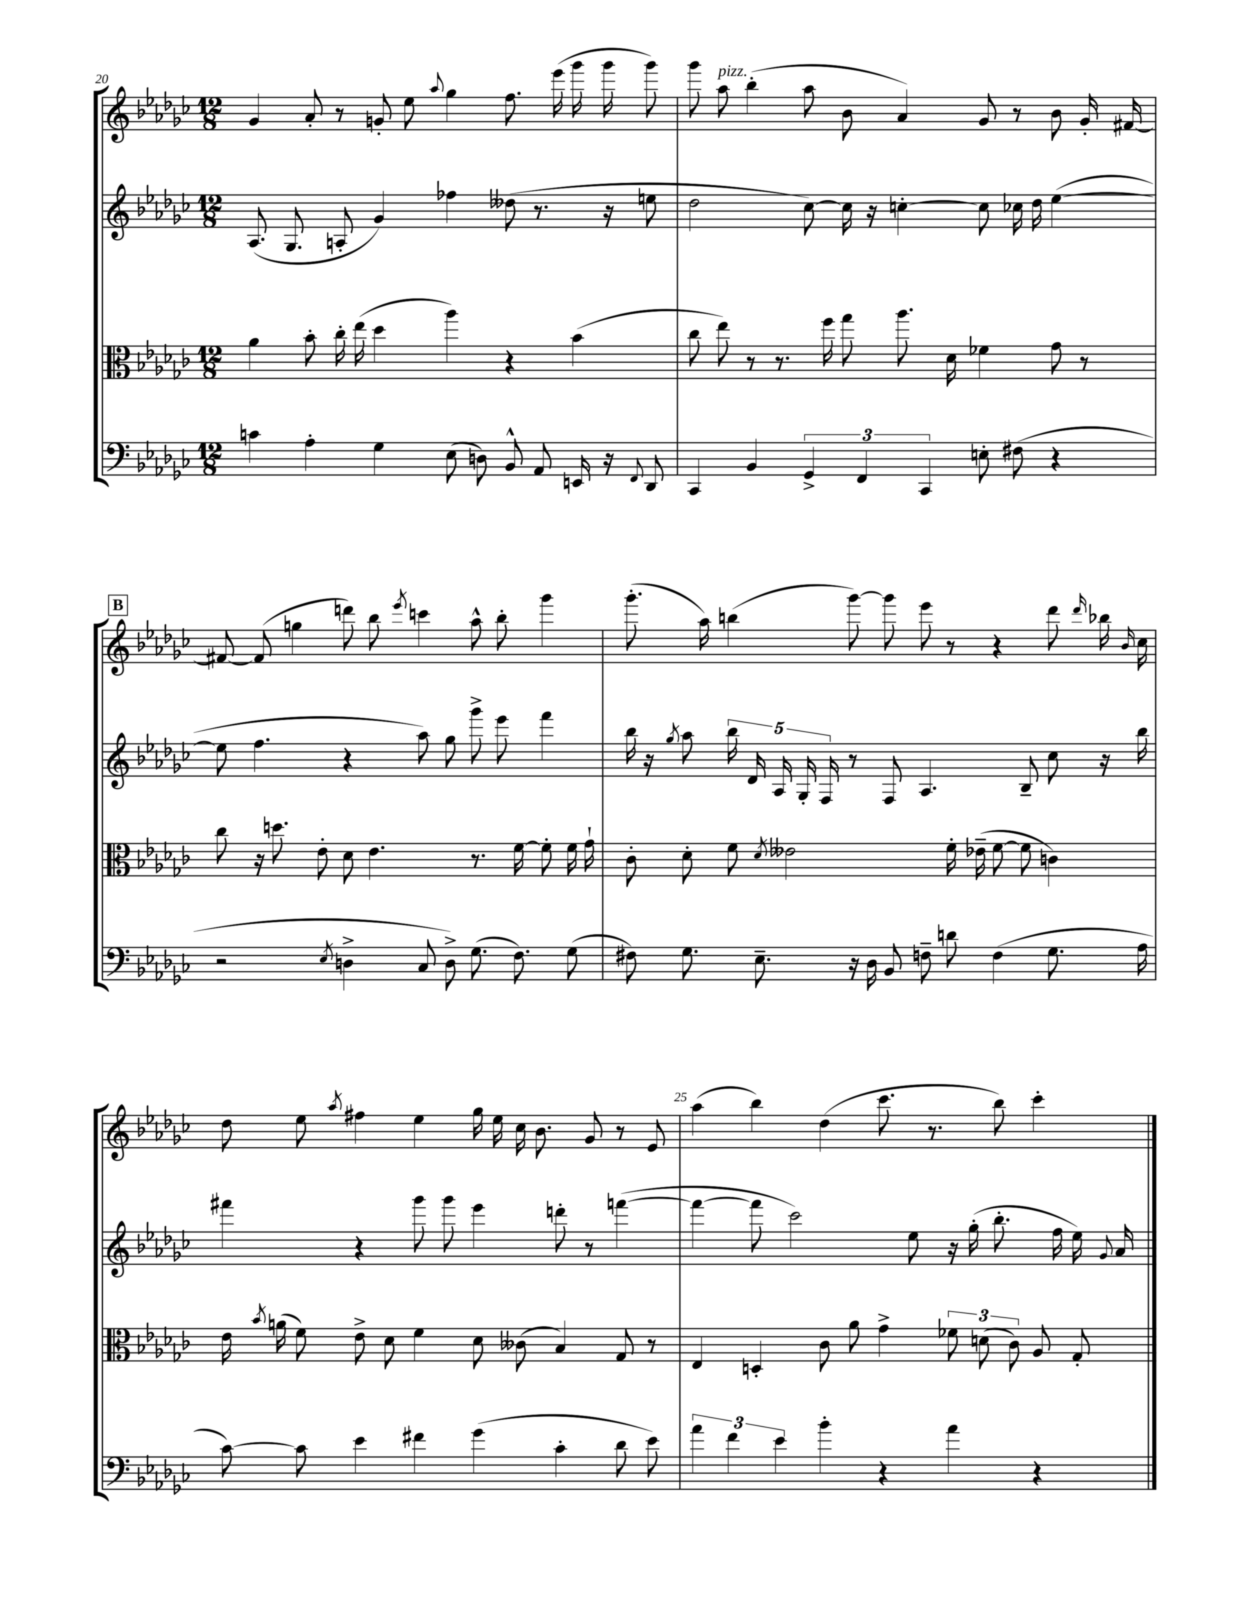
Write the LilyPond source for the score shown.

<<
\new StaffGroup <<
\new Staff = "s0" {
    \clef treble \key ges \major \numericTimeSignature \time 12/8
    \autoBeamOff ges'4 aes'8-. r8 g'8-. ees''8 \appoggiatura { aes''8 } ges''4 f''8. ees'''16( ges'''16 ges'''16 ges'''8) |
    ges'''8 aes''8^\markup { \italic "pizz." } bes''4-.( aes''8 bes'8 aes'4) ges'8 r8 bes'8 ges'16-. fis'16~ |
    \mark \markup { \box "B" } fis'8~ fis'8( g''4 d'''8) bes''8 \acciaccatura { ees'''8 } c'''4 aes''8-^ bes''8-. ges'''4 |
    ges'''8.-.( aes''16) b''4( ges'''8~) ges'''8 ees'''8 r8 r4 des'''8 \grace { des'''16 } bes''16 \grace { bes'16 } ces''16 |
    des''8 ees''8 \acciaccatura { aes''8 } fis''4 ees''4 ges''16 ees''16 ces''16 bes'8. ges'8 r8 ees'8 |
    aes''4( bes''4) des''4( ces'''8. r8. bes''8) ces'''4-. \bar "|." |
}
\new Staff = "s1" {
    \clef treble \key ges \major \numericTimeSignature \time 12/8
    \autoBeamOff aes8.( ges8. a8-. ges'4) fes''4 deses''8( r8. r16 e''8 |
    des''2 ces''8~) ces''16 r16 c''4~-. c''8 ces''16 des''16 ees''4~( |
    \mark \markup { \box "B" } ees''8 f''4. r4 aes''8) ges''8 ges'''8-> ees'''8 f'''4 |
    bes''16 r16 \acciaccatura { ges''8 } aes''8 \tuplet 5/4 { bes''16 des'16 aes16 ges16-. f16 } r8 f8 aes4. bes8-- ces''8 r16 bes''16 |
    fis'''4 r4 ges'''8 ges'''8 ees'''4 d'''8-. r8 f'''4~( |
    f'''4~ f'''8 ces'''2) ees''8 r16 ges''16-.( bes''8.-. f''16 ees''16) \appoggiatura { ges'8 } aes'16 \bar "|." |
}
\new Staff = "s2" {
    \clef alto \key ges \major \numericTimeSignature \time 12/8
    \autoBeamOff aes'4 bes'8-. ces''16-. ees''16( des''4 aes''4) r4 bes'4( |
    ces''8 ees''8) r8 r8. f''16 ges''8 aes''8. des'16 fes'4 ges'8 r8 |
    \mark \markup { \box "B" } ces''8 r16 d''8. ees'8-. des'8 ees'4. r8. f'16~ f'8-. f'16 ges'16-! |
    ces'8-. des'8-. f'8 \acciaccatura { des'8 } eeses'2 f'16-. ees'16--( f'8~ f'8 c'4) |
    ees'16 \acciaccatura { bes'8 } a'16( f'8) ees'8-> des'8 f'4 des'8 ceses'8( bes4) ges8 r8 |
    ees4 d4-. ces'8 aes'8 ges'4-> \tuplet 3/2 { fes'8 d'8( ces'8) } aes8 ges8-. \bar "|." |
}
\new Staff = "s3" {
    \clef bass \key ges \major \numericTimeSignature \time 12/8
    \autoBeamOff c'4 aes4-. ges4 ees8( d8) bes,8-^ aes,8 e,16 r16 \appoggiatura { f,8 } des,8 |
    ces,4 bes,4 \tuplet 3/2 { ges,4-> f,4 ces,4 } e8-. fis8( r4 |
    \mark \markup { \box "B" } r2 \acciaccatura { ees8 } d4-> ces8 d8->) ges8.( f8.) ges8( |
    fis8) ges8. ees8.-- r16 des16 bes,8 f8-- d'8 f4( ges8. aes16 |
    ces'8~) ces'8 ees'4 fis'4 ges'4( ces'4-. des'8 ees'8) |
    \tuplet 3/2 { aes'4 f'4 ees'4 } bes'4-. r4 aes'4 r4 \bar "|." |
}
>>
>>
\layout { \context { \Score currentBarNumber = #20 \override BarNumber.break-visibility = ##(#f #t #t) barNumberVisibility = #(every-nth-bar-number-visible 5) } }
